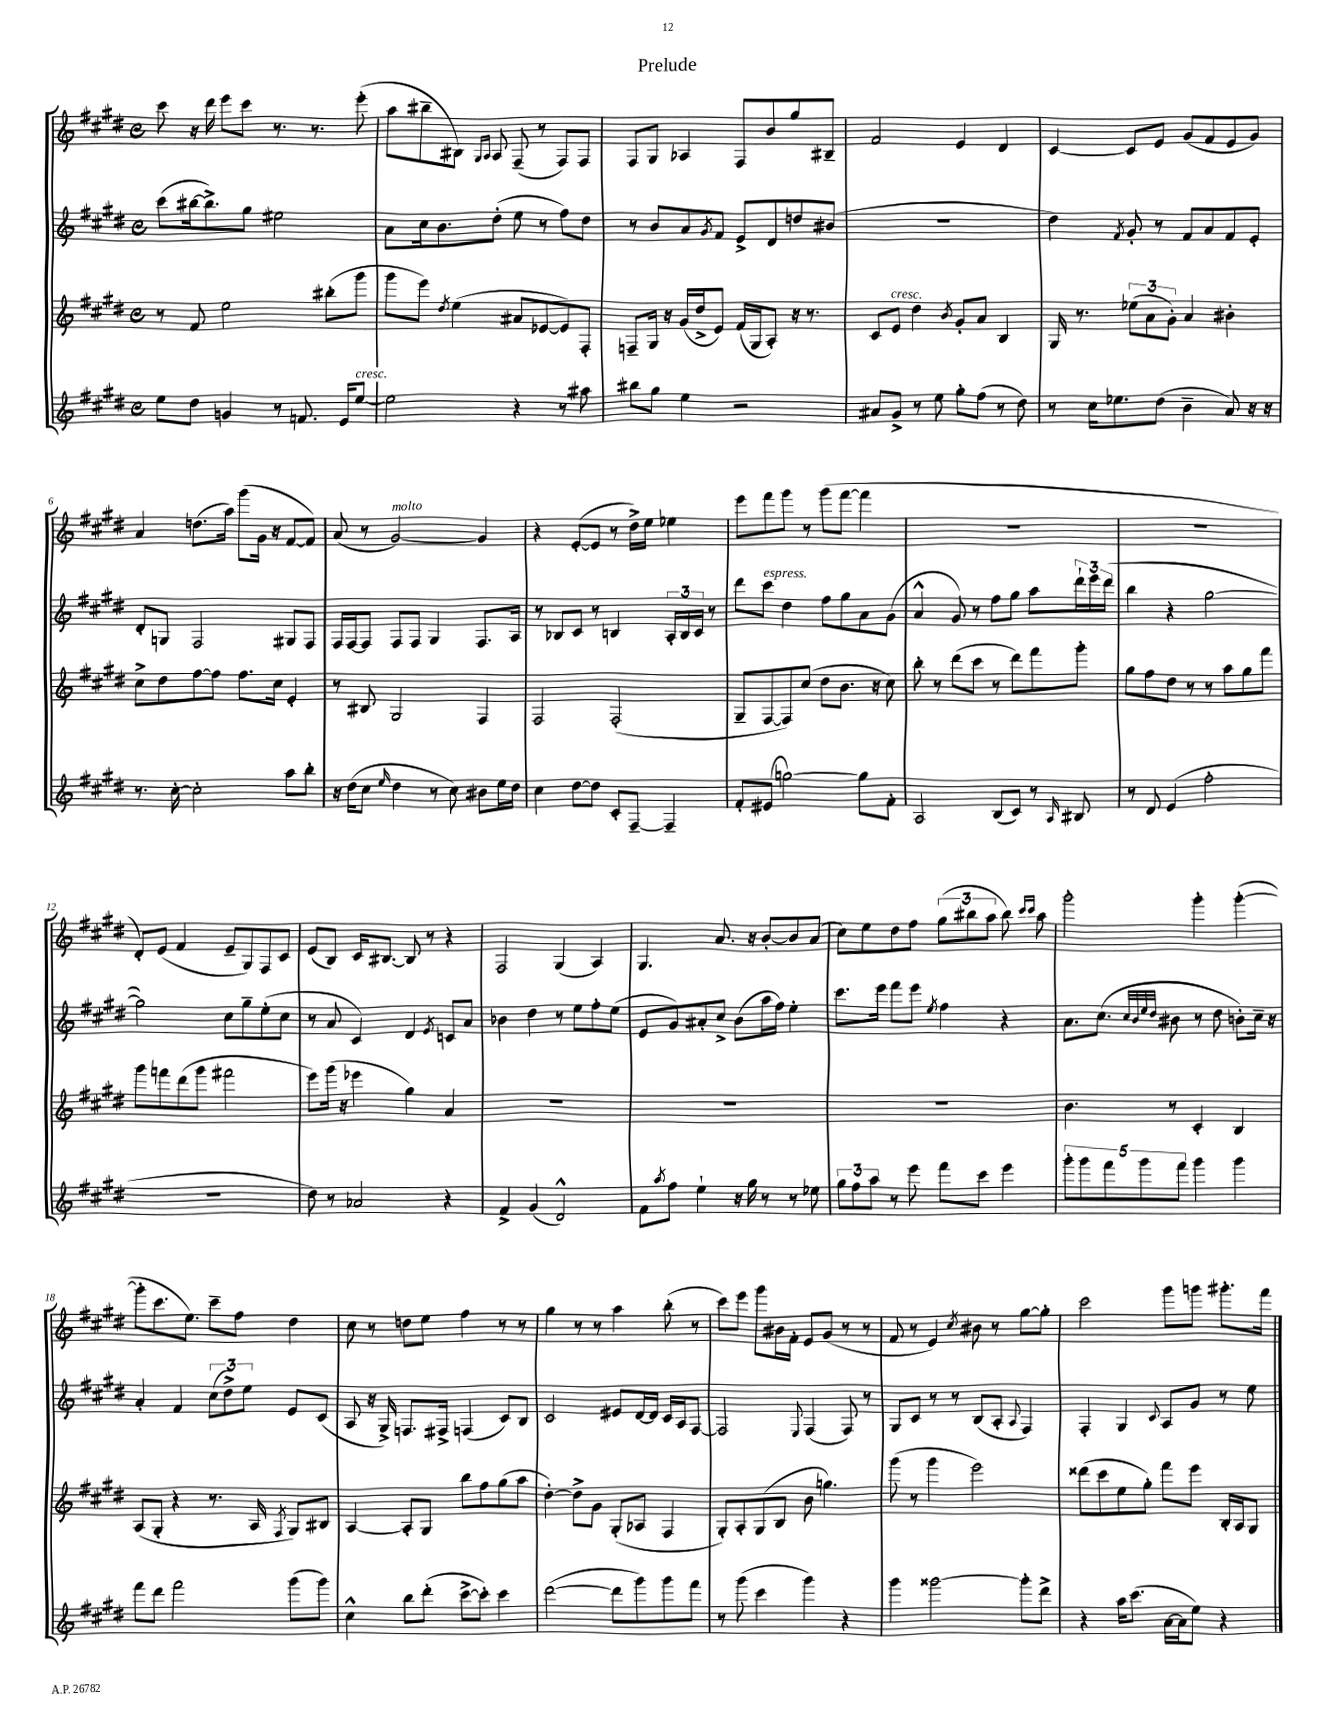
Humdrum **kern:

**kern	**kern	**kern	**kern
*part4	*part3	*part2	*part1
*staff4	*staff3	*staff2	*staff1
*clefG2	*clefG2	*clefG2	*clefG2
*k[f#c#g#d#]	*k[f#c#g#d#]	*k[f#c#g#d#]	*k[f#c#g#d#]
*M4/4	*M4/4	*M4/4	*M4/4
*met(c)	*met(c)	*met(c)	*met(c)
=1	=1	=1	=1
8ee\L	8r	(8ccc#\L	8ccc#\
8dd#\J	8f#/	[16bb#X\k	16r
.	.	8.bb#^\])	16ddd#\
4gn/	2ee\	.	8eee\L
.	.	8gg#\J	8ccc#\J
8r	.	2ee#X\	8.r
8.fn/	.	.	.
.	.	.	8.r
.	(8bb#X'\L	.	.
16e/KL	.	.	.
!LO:TX:a:i:t=cresc.	!	!	!
[8ee/J	8ggg#\J	.	(8eee'\
=2	=2	=2	=2
2ee\]	8ggg#\L	8a\L	8aa\L
.	8eee\J)	16cc#\k	8bb#X~\
.	.	8.b\	.
.	8qdd#/	.	.
.	(4ee\	.	8B#X\J)
.	.	.	16qqG#/LL
.	.	.	16qqA/JJ
.	.	(8dd#'\J	8A/
4r	8a#X/L	8ee\	(8F#~/
.	[8e-X/	8r	8r
8r	8e-/])	8ff#\L)	8F#/L)
8aa#X\	8F#'/J	8dd#\J	8F#/J
=3	=3	=3	=3
8bb#X\L	8Fn~/L	8r	8F#/L
8gg#\J	16G#/Jk	8b/L	8G#/J
.	16r	.	.
4ee\	(16g#/LL	8a/	4A-X/
.	16dd#^/J	.	.
.	.	8qg#/	.
.	8e/J)	8f#/J	.
2r	(16f#/LL	8e^/L	8F#/L
.	16G#/J	.	.
.	8A'/J)	8d#/	8b/
.	16r	8ddn/	8gg#/
.	8.r	.	.
.	.	(8b#X/J	8B#X~/J
=4	=4	=4	=4
8a#X/L	8c#/L	1r	2f#/
!	!LO:TX:a:i:t=cresc.	!	!
8g#^/J	8e/J	.	.
8r	4dd#\	.	.
8ee\	.	.	.
.	8qb/	.	.
8gg#'\L	8g#'/L	.	4e/
(8ff#\J	8a/J	.	.
8r	4B/	.	4d#/
8dd#\)	.	.	.
=5	=5	=5	=5
8r	16G#/	4dd#\)	[4c#/
.	8.r	.	.
16cc#\KL	.	.	.
8.ee-X\	.	.	.
.	.	8qf#/	.
.	(12ee-X\L	8g#'/	8c#/L]
.	12a\	.	.
(8dd#\J	.	8r	8e/J
.	12g#'\J)	.	.
4b~\	4a/	8f#/L	(8g#/L
.	.	8a/	8f#/
8a/)	4b#X'\	8f#/	8e/
16r	.	8e'/J	8g#/J)
16r	.	.	.
!!LO:LB:g=z
=6	=6	=6	=6
8.r	8cc#^\L	8d#'/L	4a/
.	8dd#\	8Gn/J	.
[16cc#'\	.	.	.
2cc#'\]	[8ff#\	2F#/	(8.ddn\L
.	8ff#\J]	.	.
.	.	.	16aa\Jk)
.	8.ff#\L	.	(8ggg#\L
.	.	.	16g#\Jk
.	16cc#\Jk	.	16r
8aa\L	4e'/	8G#X/L	[8f#/L
8bb'\J	.	8F#/J	8f#/J])
=7	=7	=7	=7
16r	8r	16F#/LL	(8a/
(16dd#\KL	.	[16F#/J	.
8cc#\J	8B#X/	8F#/J]	8r
16qqee/	.	.	.
!	!	!	!LO:TX:a:i:t=molto
4dd#\	2G#/	8F#/L	[2g#/)
.	.	8F#/J	.
8r	.	4G#/	.
8cc#\)	.	.	.
8b#X\L	4F#/	8.F#/L	4g#/]
16ee\L	.	.	.
16dd#\JJ	.	16A/Jk	.
=8	=8	=8	=8
4cc#\	2F#/	8r	4r
.	.	8B-X/L	.
[8dd#\L	.	8c#/J	([8e'/L
8dd#\J]	.	8r	8e/J]
8c#'/L	(2F#'/	4Bn/	8r
[8F#~/J	.	.	16dd#^\LL)
.	.	.	16ee\JJ
4F#~/]	.	24A'/LL	4ee-X\
.	.	24B/	.
.	.	24c#/JJ	.
.	.	8r	.
=9	=9	=9	=9
8f#'/L	8G#~/L	8ddd#\L	8eee\L
!	!	!LO:TX:a:i:t=espress.	!
(8e#X/J	[8F#/	8ccc#\J	8fff#\
[2ggn\)	8F#/])	4dd#\	8ggg#\J
.	(8cc#/J	.	8r
.	8dd#\L	8ff#\L	(8ggg#\L
.	8.b\J	8gg#\	[8fff#\J
8gg\L]	.	8a\	4fff#\]
.	16r	.	.
8f#'\J	8cc#\)	(8g#\J	.
=10	=10	=10	=10
2A/	8bb'\	4a^^/	1r
.	8r	.	.
.	(8ddd#\L	8g#/)	.
.	8ccc#\J	8r	.
(8B/L	8r	8ff#\L	.
8c#/J)	8ddd#\L)	8gg#\J	.
8r	8fff#\	8aa\L	.
16qqA/	.	.	.
8B#X/	8ggg#'\J	24ddd#`\L	.
.	.	24eee\	.
.	.	(24ddd#\JJ	.
=11	=11	=11	=11
8r	8gg#\L	4bb\	1r
8d#/	8ff#\	.	.
(4e/	8dd#\J	4r	.
.	8r	.	.
2ff#'\	8r	[2gg#\	.
.	8aa\L	.	.
.	8gg#\	.	.
.	8fff#\J	.	.
!!LO:LB:g=z
=12	=12	=12	=12
1r	8ggg#\L	2gg#\])	8d#'/L)
.	8fffn\	.	(8e/J
.	(8ddd#\	.	4f#/
.	8ggg#\J	.	.
.	2fff#X\	8cc#\L	8e~/L
.	.	8gg#~\	8G#/)
.	.	(8ee'\	8F#/
.	.	8cc#\J	8c#/J
=13	=13	=13	=13
8dd#\)	8eee\L)	8r	(8e/L
8r	(16ggg#\Jk	8a/	8B/J)
.	16r	.	.
2a-X/	4eee-X\	4c#/)	16c#/KL
.	.	.	[8.B#X/J
.	4gg#\)	4d#/	8B#/]
.	.	.	8r
.	.	8qe/	.
4r	4a/	8cn/L	4r
.	.	8a/J	.
=14	=14	=14	=14
4f#^/	1r	4b-X\	2F#/
(4g#/	.	4dd#\	.
2d#^^/)	.	8r	(4G#/
.	.	8ee\L	.
.	.	8ff#'\	4A/)
.	.	(8ee\J	.
=15	=15	=15	=15
8f#\L	1r	8e/L	4.G#/
8qaa/	.	.	.
8ff#\J	.	8g#/)	.
4ee`\	.	8a#X'/	.
.	.	8cc#^/J	8.a/
16r	.	(8b\L	.
16gg#\	.	.	16r
8r	.	16aa\L	[8b'/L
.	.	16ff#\JJ)	.
8r	.	4ee'\	8b/]
8ee-X\	.	.	(8a/J
=16	=16	=16	=16
12gg#\L	1r	8.ccc#\L	8cc#\L)
12ff#\	.	.	.
.	.	.	8ee\
12aa\J	.	.	.
.	.	16eee\Jk	.
8r	.	8fff#\L	8dd#\
8eee\	.	8eee\J	8ff#\J
.	.	8qee/	.
8fff#\L	.	4ff#\	(12gg#\L
.	.	.	12bb#X\
8ccc#\J	.	.	.
.	.	.	12aa\J
4eee\	.	4r	8bb#\)
.	.	.	16qqccc#/LL
.	.	.	16qqccc#/JJ
.	.	.	8aa\
=17	=17	=17	=17
10ggg#'\L	4.b\	8.a\L	2ggg#'\
10ggg#\	.	.	.
.	.	(8.cc#\J	.
10fff#\	.	.	.
10ggg#\	.	.	.
.	.	32qqcc#/LLL	.
.	.	32qqb/	.
.	.	32qqee/	.
.	.	32qqdd#/JJJ	.
.	8r	8b#X\	.
10fff#\J	.	.	.
4ggg#\	4c#'/	8r	4ggg#'\
.	.	8dd#\	.
4ggg#\	4B/	8bn'\L)	([4ggg#'\
.	.	16cc#~\Jk	.
.	.	16r	.
!!LO:LB:g=z
=18	=18	=18	=18
8fff#\L	(8A/L	4a'/	8ggg#'\L]
8ddd#\J	8G#'/J	.	8.ccc#\
2fff#\	4r	4f#/	.
.	.	.	8.ee\J)
.	8.r	(12cc#\L	8ccc#~\L
.	.	12dd#^\)	.
.	.	.	8ff#\J
.	.	12ee\J	.
.	16A/	.	.
.	8qF#/	.	.
(8ggg#\L	8G#/L)	8e/L	4dd#\
8ggg#\J)	8B#X/J	(8c#/J	.
=19	=19	=19	=19
4cc#^^\	[4A/	8A/	8cc#\
.	.	16r	8r
.	.	16G#^/)	.
8bb\L	8A'/L]	8.Fn/L	8ddn\L
(8ddd#'\J	8G#/J	.	8ee\J
.	.	16F#X^/Jk	.
[8ccc#^\L	8bb\L	(4Fn/	4ff#\
8ccc#'\J])	8ff#\	.	.
4ccc#\	(8gg#\	8c#/L)	8r
.	8aa\J	8B/J	8r
=20	=20	=20	=20
([2ddd#\	[4dd#'\)	2c#/	4gg#\
.	8dd#^\L]	.	8r
.	8g#\J	.	8r
8ddd#\L]	(8G#'/L	8e#X/L	4aa\
8ggg#\)	8A-X/J	[16d#/L	.
.	.	16d#/JJ]	.
8ggg#\	4F#/	16c#/LL	(8bb'\
.	.	16A/J	.
8fff#\J	.	[8F#/J	8r
=21	=21	=21	=21
8r	8G#'/L)	2F#/]	8ccc#\L)
(8ggg#\	8A'/	.	8eee\J
4ccc#\	(8G#/	.	8ggg#\L
.	8B/J	.	16b#X\L
.	.	.	16f#'\JJ
.	.	8qqE/	.
4ggg#\)	8b\	(4F#/	8e/L
.	4.ggn\)	.	(8g#/J
4r	.	8F#/)	8r
.	.	8r	8r
=22	=22	=22	=22
4ggg#\	(8ggg#\	8G#/L	8f#/
.	8r	8c#/J	8r
[2ggg##X\	4ggg#\	8r	4e/)
.	.	8r	.
.	.	.	8qcc#/
.	2eee\)	(8B/L	8b#X\
.	.	8A'/J	8r
.	.	8qqA/	.
8ggg##'\L]	.	4F#/)	[8gg#\L
8ddd#^\J	.	.	8gg#'\J]
=23	=23	=23	=23
4r	(8ddd##X\L	4F#'/	2ccc#\
.	8ccc#\	.	.
16aa\KL	8ee\	4G#/	.
(8.ccc#\J	.	.	.
.	8gg#'\J)	.	.
.	.	8qqc#/	.
[16a\LL	8fff#\L	8A/L	8ggg#\L
16a\J]	.	.	.
8ee\J)	8eee\J	8g#/J	8gggn\J
4r	16B'/LL	8r	8.ggg#X'\L
.	16A/J	.	.
.	8G#/J	8ee\	.
.	.	.	16fff#\Jk
==	==	==	==
*-	*-	*-	*-
